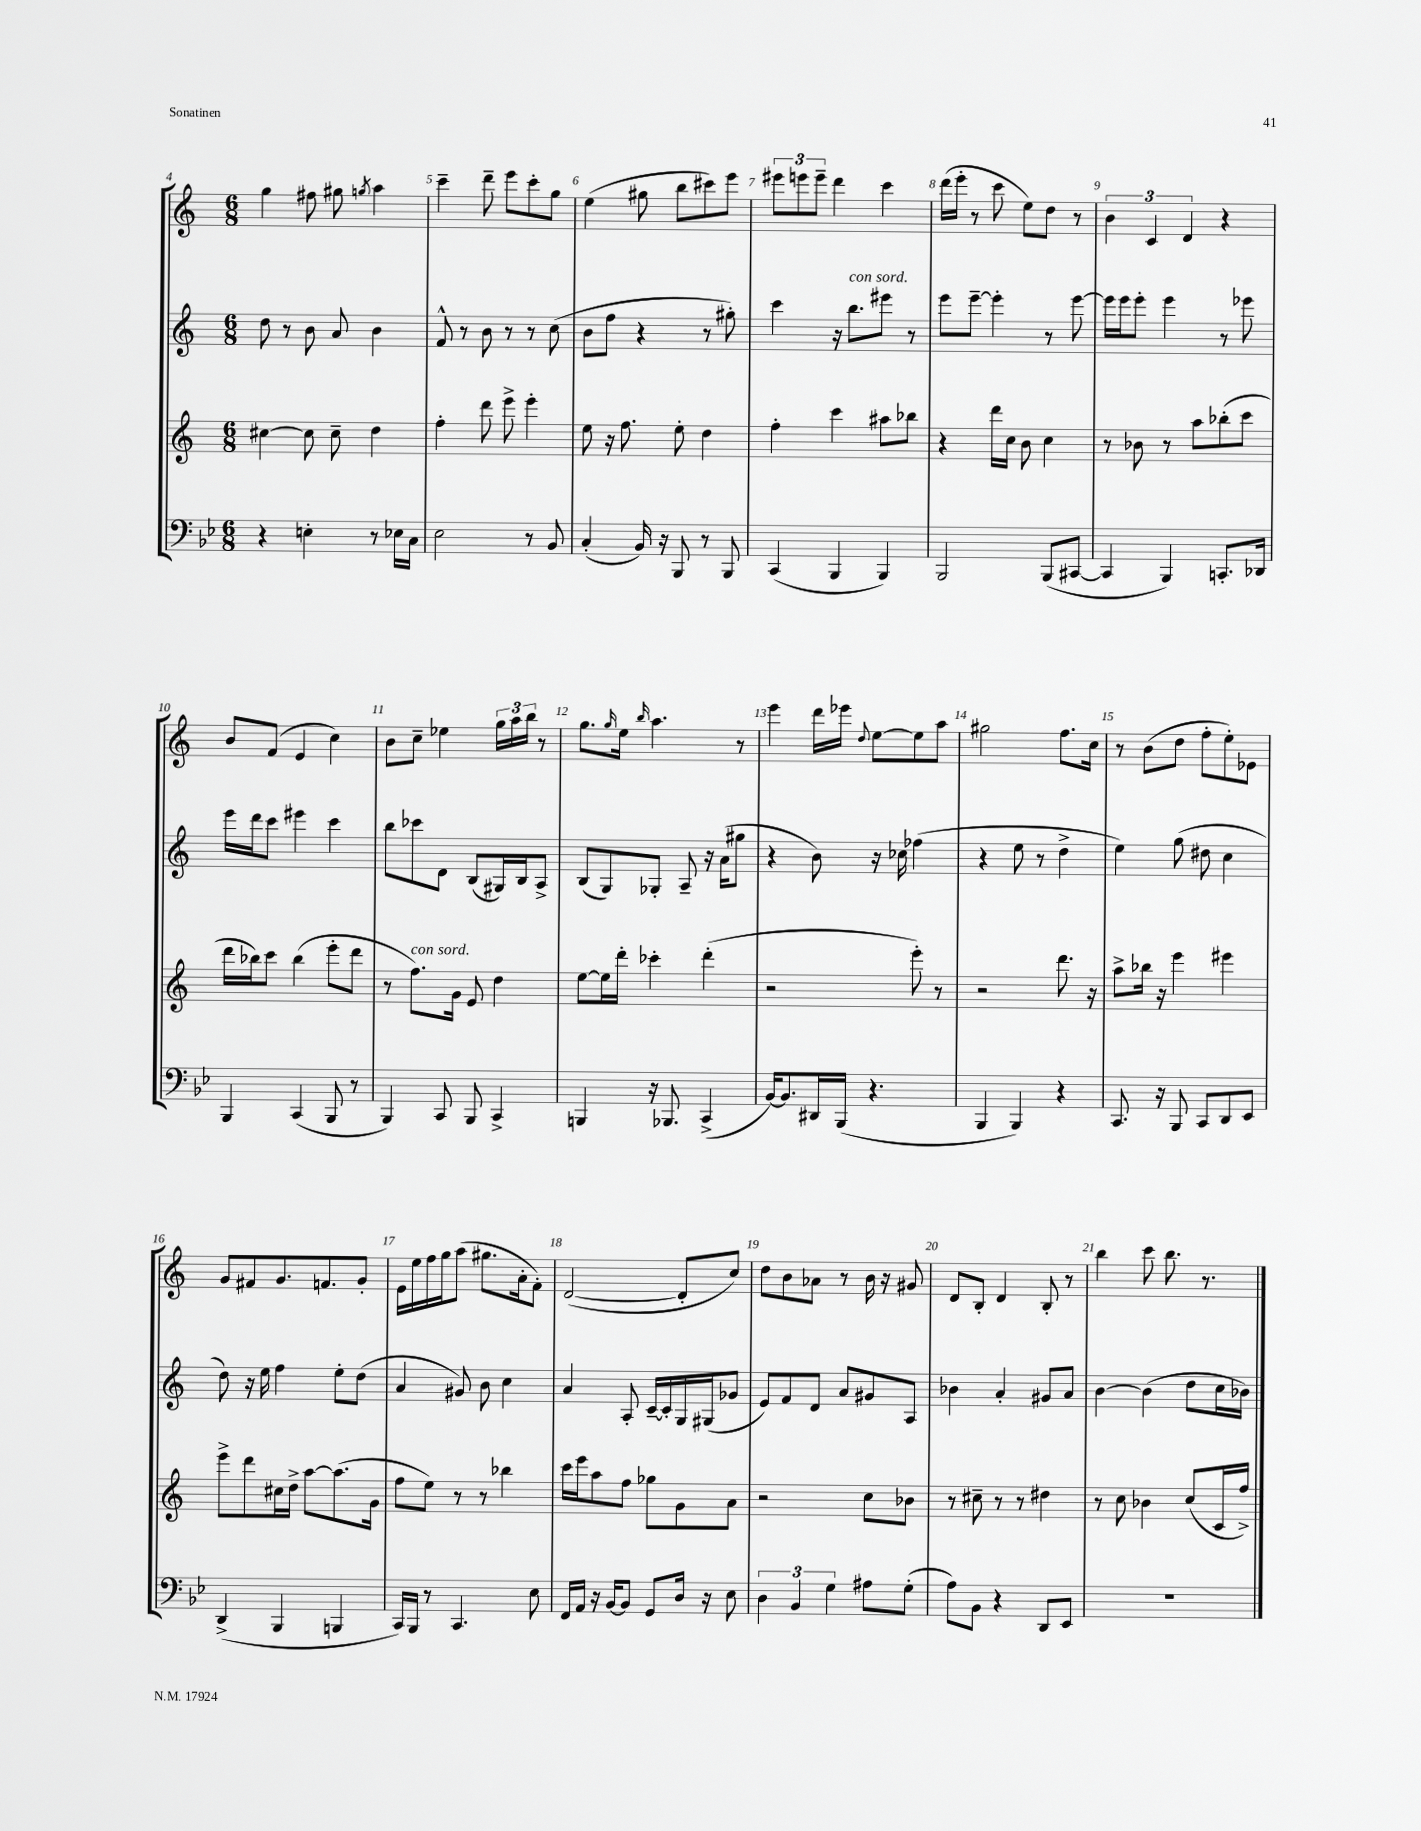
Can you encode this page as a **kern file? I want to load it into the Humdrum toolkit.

**kern	**kern	**kern	**kern
*staff4	*staff3	*staff2	*staff1
*clefF4	*clefG2	*clefG2	*clefG2
*k[b-e-]	*k[]	*k[]	*k[]
*M6/8	*M6/8	*M6/8	*M6/8
4r	[4cc#	8dd	4gg
.	.	8r	.
4E'	8cc#]	8b	8ff#
.	8cc#~	8a	8gg#
.	.	.	8qgg
8r	4dd	4b	4aa
16E-	.	.	.
16C	.	.	.
=	=	=	=
2E-	4ff'	8f^^	4ccc~
.	.	8r	.
.	8ddd	8b	8ddd~
.	8eee^	8r	8eee
8r	4eee'	8r	8ccc'
8BB-	.	(8cc	8gg
=	=	=	=
(4C'	8ee	8b	(4ee
.	16r	8ff	.
.	8.ff	.	.
16BB-)	.	4r	8gg#
16r	.	.	.
8BBB-	8ee'	.	8bb
8r	4dd	8r	8ccc#)
8BBB-	.	8gg#')	8eee
=	=	=	=
(4CC	4ff'	4ccc	12eee#
.	.	.	12eee
.	.	.	12eee~
4BBB-	4ccc	16r	4ddd
.	.	8.bb	.
4BBB-)	8aa#	8eee#	4ccc
.	8bb-	8r	.
=	=	=	=
2BBB-	4r	8eee	(16ddd
.	.	.	16eee'
.	.	[8eee~	8r
.	16ddd	4eee']	8ccc
.	16cc	.	.
.	8b	.	8ee)
(8BBB-	4cc	8r	8dd
[8CC#	.	[8eee	8r
=	=	=	=
4CC#]	8r	16eee]	6b
.	.	16eee	.
.	8b-	8eee'	.
.	.	.	6c
4BBB-)	8r	4eee	.
.	.	.	6d
.	8aa	.	.
8.CC'	(8bb-'	8r	4r
.	8ccc	8eee-	.
16DD-	.	.	.
=	=	=	=
4BBB-	16ddd	16eee	8b
.	16bb-)	16ddd	.
.	8ccc	8ccc	(8f
(4CC	(4bb-	4eee#	4e
8BBB-	8eee'	4ccc	4cc)
8r	8ddd	.	.
=	=	=	=
4BBB-)	8r	8bb	8b
.	8.ff)	8ccc-	8cc~
8CC	.	8d	4ee-
.	16g	.	.
8BBB-	8e	(8B	.
4CC^	4dd	16G#)	24gg
.	.	.	24aa
.	.	16B	.
.	.	.	24bb
.	.	8A^	8r
=	=	=	=
4BBB	[8ee	(8B	8.gg
.	16ee]	8G)	.
.	.	.	16qqgg
.	16ddd'	.	16ee
.	.	.	16qqbb
16r	4ccc-'	8G-'	4.aa
8.BBB-	.	.	.
.	.	8A~	.
(4CC^	(4ddd'	16r	.
.	.	(16a	.
.	.	8gg#	8r
=	=	=	=
[16BB-)	2r	4r	4eee
8.BB-]	.	.	.
16DD#	.	8b)	16ddd
(16BBB-	.	.	16eee-
.	.	.	8qqdd
4.r	.	16r	[8ee
.	.	16cc-	.
.	8eee')	(4ff-	8ee]
.	8r	.	8aa
=	=	=	=
4BBB-	2r	4r	2gg#
4BBB-)	.	8ee	.
.	.	8r	.
4r	8.ddd	4dd^	8.ff
.	16r	.	16cc
=	=	=	=
8.CC	8aa^	4ee)	8r
.	16bb-	.	(8b
16r	16r	.	.
8BBB-	4eee	(8gg	8dd
8CC	.	8dd#	8ff'
8DD	4eee#	4cc	8ee')
8EE-	.	.	8e-
=	=	=	=
(4DD^	8eee^	8dd)	8g
.	8ddd	16r	8f#
.	.	16ee	.
4BBB-	16cc#	4ff	8.g
.	16dd^	.	.
.	[8aa	.	.
.	.	.	8.f
4BBB	(8.aa]	8ee'	.
.	.	(8dd	8g'
.	16g	.	.
=	=	=	=
16CC)	8ff	4a	16e
16BBB-	.	.	16ee
8r	8ee)	.	16ff
.	.	.	16gg
4.CC	8r	8g#)	(8aa
.	8r	8b	8.gg#
.	4bb-	4cc	.
.	.	.	16a'
8E-	.	.	8f')
=	=	=	=
16FF	16ccc	4a	([2d
16AA	16eee	.	.
16r	8aa	.	.
[16BB-	.	.	.
8BB-]	8ff	8A'	.
8GG	8gg-	[16c~	.
.	.	16c']	.
16D	8g	16G	8d']
16r	.	(16G#	.
8E-	8a	8g-	8cc)
=	=	=	=
6D	2r	8e)	8dd
.	.	8f	8b
6BB-	.	.	.
.	.	8d	8a-
6G	.	.	.
.	.	8a	8r
8A#	8cc	8g#	16b
.	.	.	16r
(8G'	8b-	8A	8g#
=	=	=	=
8A)	8r	4b-	8d
8BB-	8cc#~	.	8B'
4r	8r	4a'	4d
.	8r	.	.
8DD	4dd#	8g#	8B'
8EE-	.	8a	8r
=	=	=	=
2.r	8r	[4b	4bb
.	8cc	.	.
.	4b-	(4b]	8ccc
.	.	.	8.bb
.	(8cc	8dd	.
.	.	.	8.r
.	16c	16cc	.
.	16ff^)	16b-)	.
==	==	==	==
*-	*-	*-	*-
